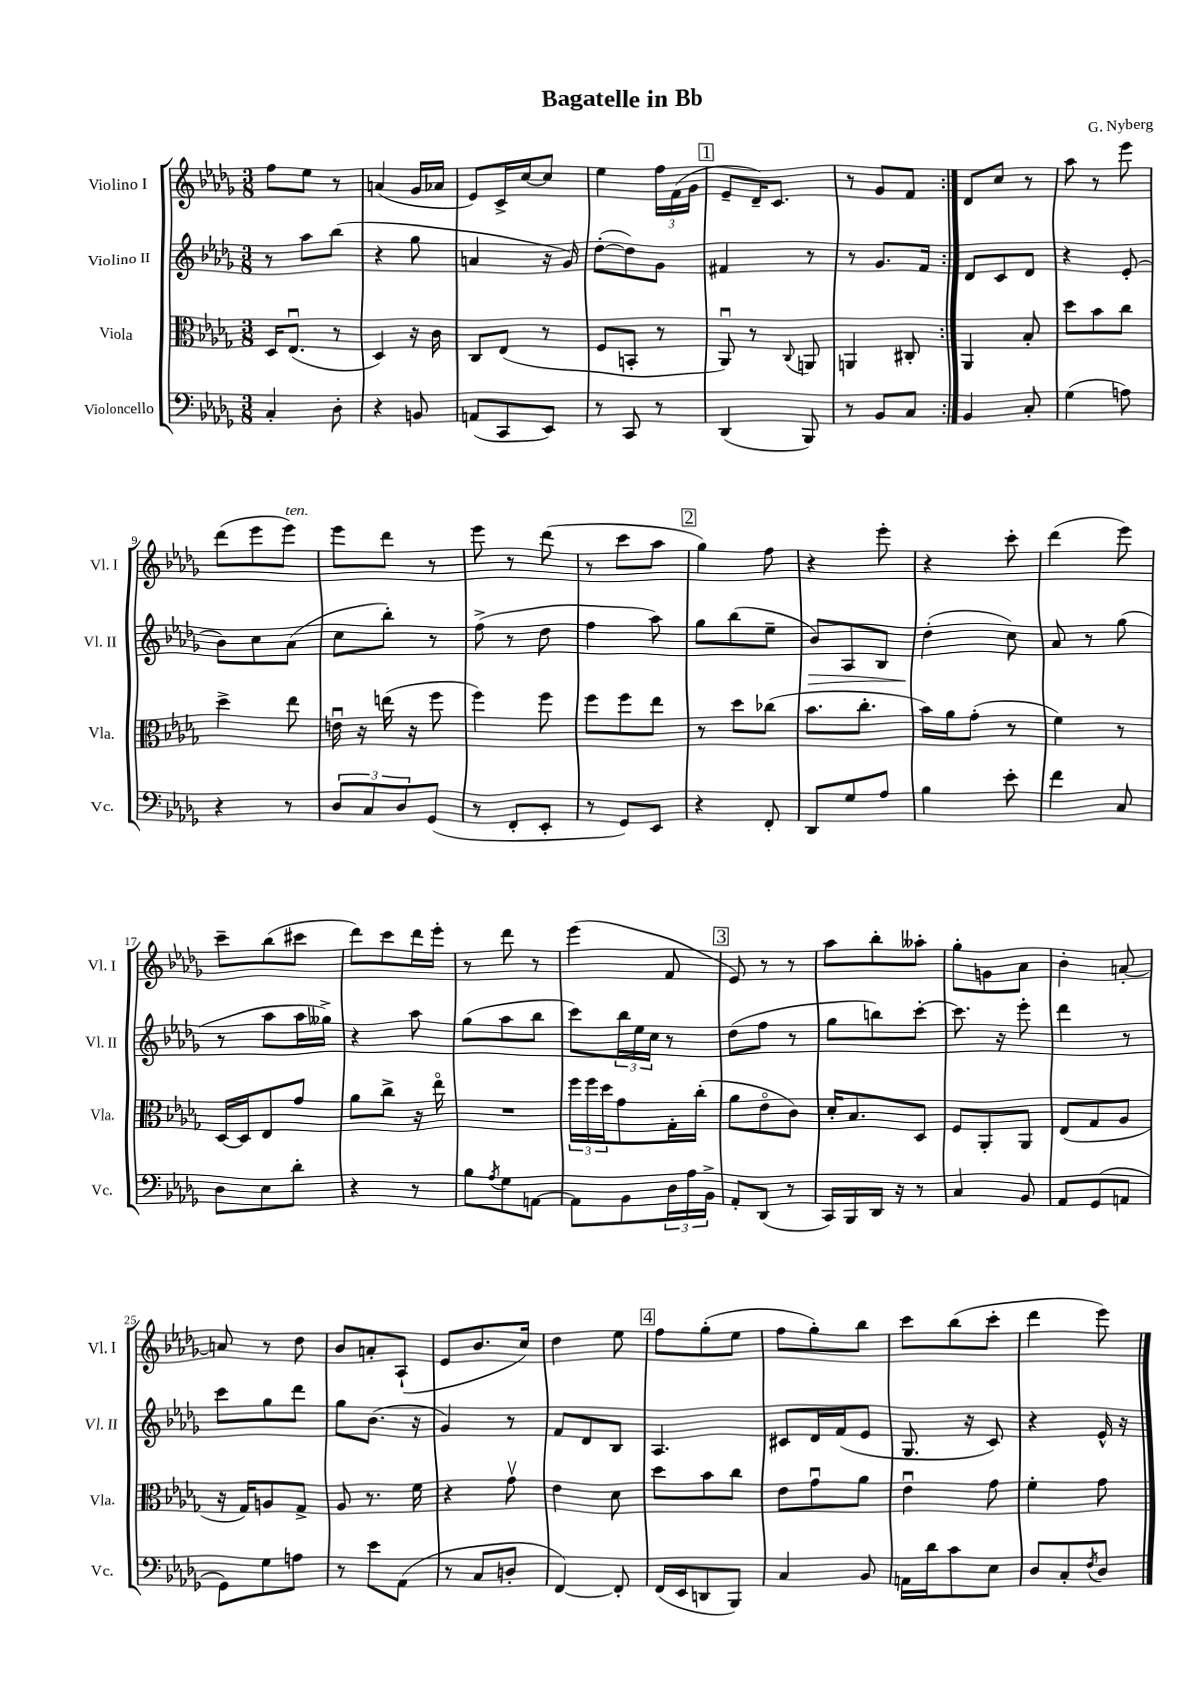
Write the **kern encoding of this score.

**kern	**kern	**kern	**kern
*staff4	*staff3	*staff2	*staff1
*clefF4	*clefC3	*clefG2	*clefG2
*k[b-e-a-d-g-]	*k[b-e-a-d-g-]	*k[b-e-a-d-g-]	*k[b-e-a-d-g-]
*M3/8	*M3/8	*M3/8	*M3/8
4C'	16D-	8r	8ff
.	(8.E-u	.	.
.	.	8aa-	8ee-
8D-'	8r	(8bb-	8r
=	=	=	=
4r	4D-)	4r	(4a
8BB	16r	8gg-	16g-
.	16c	.	16a-
=	=	=	=
(8AA	8C	4a	8e-)
8CC	(8E-	.	16c^
.	.	.	[16cc
8EE-)	8r	16r	8cc]
.	.	16g-)	.
=	=	=	=
8r	8F	([8dd-'	4ee-
8CC	8BB'	8dd-])	.
8r	8r	8g-	24ff
.	.	.	(24f
.	.	.	24g-
=	=	=	=
(4DD-	8AA-u)	4f#	8e-~
.	8r	.	16d-~)
.	.	.	8.c
.	8qqC	.	.
8BBB-)	8AA	8r	.
=	=	=	=
8r	4AA	8r	8r
8BB-	.	8.g-	8g-
8C	8C#'	.	8f
.	.	16f	.
=:|!	=:|!	=:|!	=:|!
4BB-	4AA-	8d-	8d-
.	.	8c	8cc
8C'	8B-'	8d-	8r
=	=	=	=
(4G-	8dd-	4r	8aa-
.	8b-	.	8r
8A)	8cc	(8e-'	8eee-
=	=	=	=
4r	4dd-^	8b-)	(8ddd-
.	.	8cc	8eee-
8r	8ee-	(8a-	8eee-)
=	=	=	=
12D-	16eu	8cc	8eee-
.	16r	.	.
12C	.	.	.
.	(16ee	8bb-')	8ddd-
12D-	.	.	.
.	16r	.	.
(8GG-	8ff	8r	8r
=	=	=	=
8r	4ff)	(8ff^	8eee-
8FF'	.	8r	8r
8EE-'	8ff	8dd-	(8ddd-
=	=	=	=
8r	8ff	4ff	8r
8GG-)	8ff	.	8ccc
8EE-	8ee-	8aa-)	8aa-
=	=	=	=
4r	8r	8gg-	4gg-)
.	8dd-	(8bb-	.
8FF'	(8cc-	8ee-~	8ff
=	=	=	=
8DD-	8.b-	8b-)	4r
8G-	.	8A-	.
.	8.cc'	.	.
8A-	.	8B-	8eee-'
=	=	=	=
4B-	16b-)	(4dd-'	4r
.	16a-	.	.
.	(8g-'	.	.
8e-'	8r	8cc)	8ccc'
=	=	=	=
4f	4f)	8a-	(4ddd-
.	.	8r	.
8C	8r	(8gg-	8eee-)
=	=	=	=
8D-	[16D-	8r	8ccc~
.	16D-]	.	.
8E-	8E-	8aa-	(8bb-
8d-'	8g-	16aa-	8ccc#
.	.	16gg--^)	.
=	=	=	=
4r	8a-	4r	8ddd-)
.	8cc^	.	8ccc
8r	16r	8aa-	16ddd-
.	16ee-o	.	16eee-'
=	=	=	=
8B-	4.r	(8gg-	8r
8qA-	.	.	.
8G-	.	8aa-	8ddd-
[8AA	.	8bb-	8r
=	=	=	=
8AA]	24ff	8ccc)	(4eee-
.	24ff	.	.
.	24dd-	.	.
8BB-	8g-	24bb-	.
.	.	24ee-	.
.	.	24cc	.
24D-	16G-'	8r	8f
24A-	.	.	.
.	(16cc'	.	.
24BB-^	.	.	.
=	=	=	=
8AA-'	8a-	(8dd-	8e-)
(8DD-	8e-o	8ff	8r
8r	8c)	8r	8r
=	=	=	=
16CC)	16d-'	8gg-	8aa-
16BBB-	8.B-	.	.
16DD-	.	8bb)	8bb-'
16r	.	.	.
8r	8D-	[8ccc'	8aa--'
=	=	=	=
4C	8F	8.ccc]	8gg-'
.	8AA-'	.	8g
.	.	16r	.
8BB-	8AA-	8eee-'	8a-
=	=	=	=
8AA-	(8E-	4ddd-	4b-'
(8GG-	8G-	.	.
8AA	8A-	8r	[8a'
=	=	=	=
8GG-)	16r	8ccc	8a]
.	16G-)	.	.
8G-	8A	8gg-	8r
8A	8G-^	8ddd-	8dd-
=	=	=	=
8r	8A-	8gg-	8b-
8e-	8.r	(8.b-	8a'
(8AA-	.	.	(8A-`
.	16f	16r	.
=	=	=	=
8r	4r	4g-)	8e-
8C	.	.	8.b-
8D'	8g-v	8r	.
.	.	.	16cc)
=	=	=	=
[4FF)	4e-	8f	4dd-
.	.	8d-	.
8FF']	8d-	8B-	8ee-
=	=	=	=
(16FF	8dd-	4.A-	8ff
16EE-	.	.	.
8DD	8b-	.	(8gg-'
8BBB-)	8cc	.	8ee-
=	=	=	=
4C	8e-	8c#	8ff
.	8g-u	16d-	8gg-')
.	.	(16f	.
8BB-	8a-	8e-	8bb-
=	=	=	=
16AA	4e-u	8.G-	8ccc
16d-	.	.	.
8c	.	.	(8bb-
.	.	16r	.
8E-	8g-	8c)	8ccc'
=	=	=	=
8D-	4f'	4r	4ddd-
8C'	.	.	.
8qF	.	.	.
8D-	8g-	16e-^^	8eee-)
.	.	16r	.
==	==	==	==
*-	*-	*-	*-
